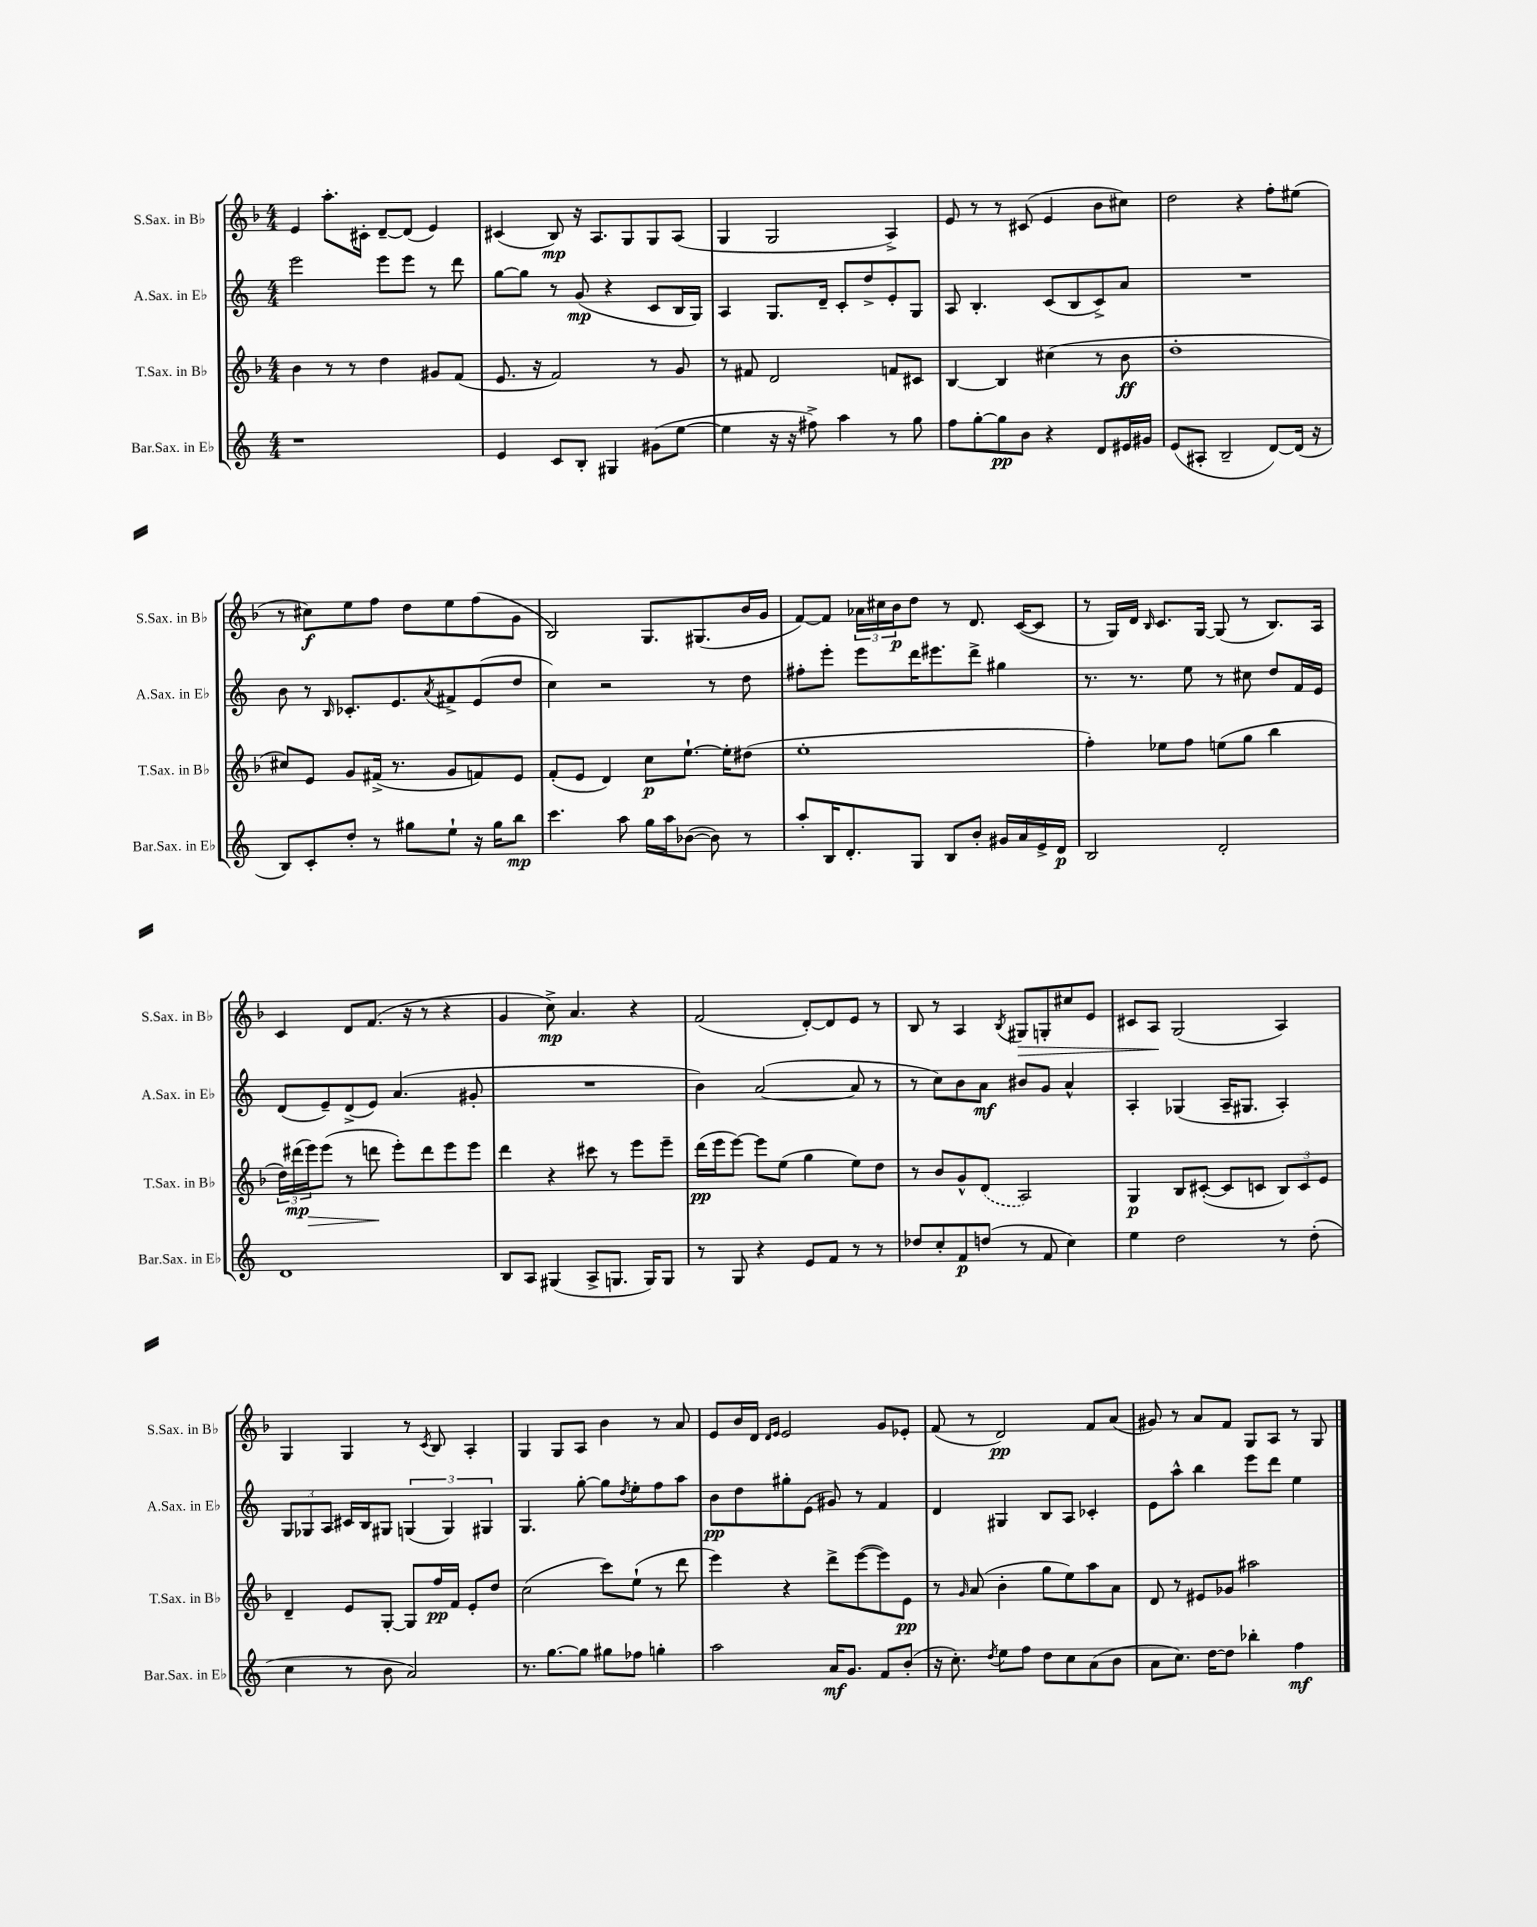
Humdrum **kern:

**kern	**kern	**kern	**kern
*staff4	*staff3	*staff2	*staff1
*clefG2	*clefG2	*clefG2	*clefG2
*k[]	*k[b-]	*k[]	*k[b-]
*M4/4	*M4/4	*M4/4	*M4/4
1r	4b-\	2eee\	4e/
.	8r	.	8.aa'\L
.	8r	.	.
.	.	.	16c#'\Jk
.	4dd\	8eee\L	[8d~/L
.	.	8eee\J	(8d/]J
.	8g#/L	8r	4e/)
.	(8f/J	8ddd\	.
=	=	=	=
4e/	8.e/	[8gg\L	(4c#/
.	.	8gg\]J	.
.	16r	.	.
8c/L	2f/)	8r	8B-/)
8B'/J	.	(8g/	16r
.	.	.	8.A/L
4G#/	.	4r	.
.	.	.	8G/
(8g#\L	8r	8c/L	8G/
[8ee\J	8g/	16B/L	(8A/J
.	.	16G/JJ)	.
=	=	=	=
4ee\]	8r	4A/	4G/
.	8f#/	.	.
16r	2d/	8.G/L	2G/
16r	.	.	.
8ff#^\)	.	.	.
.	.	16d~/Jk	.
4aa\	.	8c'/L	.
.	.	8dd^/	.
8r	8f/L	8e'/	4A^/)
8gg\	8c#/J	8G/J	.
=	=	=	=
8ff\L	[4B-/	8A/	8e/
[8gg'\	.	4.B'/	8r
8gg\]	4B-/]	.	8r
8b\J	.	.	(8c#/
4r	(4cc#\	(8c/L	4e/
.	.	8B/	.
8d/L	8r	8c^/)	8b-\L
16e#/L	8b-\	8a/J	8cc#\J)
16g#/JJ	.	.	.
=	=	=	=
(8e/L	1dd'	1r	2dd\
8A#'/J	.	.	.
2B~/	.	.	.
.	.	.	4r
[8d/L)	.	.	8ff'\L
(16d/]Jk	.	.	(8ee#\J
16r	.	.	.
=	=	=	=
8B/L)	8cc#/L)	8b\	8r
8c'/	8e/J	8r	8cc#\L)
.	.	16qqB/	.
8dd'/J	8g/L	8.c-'/L	8ee\
8r	(16f#^/Jk	.	8ff\J
.	8.r	8.e/	.
8gg#\L	.	.	8dd\L
.	.	8qa/	.
8ee`\J	8g/L	8f#^/	8ee\
16r	8f/)	(8e/	(8ff\
16gg#\LK	.	.	.
8bb\J	8e/J	8dd/J	8g\J
=	=	=	=
4.ccc\	(8f'/L	4cc\)	2B-/)
.	8e/J	.	.
.	4d/)	2r	.
8aa\	.	.	.
16gg\LL	8cc\L	.	8.G/L
16aa\J	.	.	.
([8b-\J	[8.ee`\J	.	.
.	.	.	(8.G#/
8b-\])	.	8r	.
.	16ee'\]LK	.	.
8r	(8dd#\J	8dd\	16b-/L
.	.	.	16g/JJ
=	=	=	=
8aa'/L	1ee'	8ff#'\L	[8f/L)
16B/K	.	8eee'\J	8f/]J
8.d'/	.	.	.
.	.	8eee\L	24a-\LL
.	.	.	24cc#\
.	.	.	24b-\J
8G/J	.	16ddd\K	8dd\J
.	.	8.eee#\	.
8B/L	.	.	8r
8b'/J	.	8ddd^\J	8.d/
16g#/LL	.	4gg#\	.
16a/	.	.	([16c/LK
16e^/	.	.	8c/]J
16d/JJ	.	.	.
=	=	=	=
2B/	4ff'\)	8.r	8r
.	.	.	16G/LL)
.	.	8.r	16d/JJ
.	.	.	16qqB-/
.	8ee-\L	.	8.c/L
.	8ff\J	8ee\	.
.	.	.	[16G/Jk
2d'/	(8ee\L	8r	(8G/]
.	8gg\J	8cc#\	8r
.	4bb-\	8dd/L	8.B-/L)
.	.	16f/L	.
.	.	16e/JJ	16A/Jk
=	=	=	=
1d	24dd\LL)	(8d/L	4c/
.	(24ddd#\	.	.
.	24eee\J)	.	.
.	(8eee\J	8e~/)	.
.	8r	(8d^/	8d/L
.	8ddd\	8e/J)	(8.f/J
.	8eee'\L)	(4.a/	.
.	.	.	16r
.	8ddd\	.	8r
.	8eee\	.	4r
.	8eee\J	8g#'/	.
=	=	=	=
8B/L	4ddd\	1r	4g/
8A/J	.	.	.
(4G#/	4r	.	8cc^\)
.	.	.	4.a/
8A^/L	8ccc#\	.	.
8.G/J	8r	.	.
.	8eee\L	.	4r
16G/LK)	.	.	.
8G/J	8eee~\J	.	.
=	=	=	=
8r	(16ddd\LL	4b\)	(2f/
.	16eee\J	.	.
8G/	[8eee\J)	.	.
4r	8eee\]L	([2a/	.
.	(8ee\J	.	.
8e/L	4gg\	.	[8d'/L)
8f/J	.	.	8d/]
8r	8ee\L)	8a/]	8e/J
8r	8dd\J	8r	8r
=	=	=	=
8dd-/L	8r	8r	8B-/
8cc'/	8b-/L	8cc\L)	8r
8f/	8g^^/	8b\	4A/
(8dd/J	(8d/J	8a\J	.
.	.	.	8qB-/
8r	2A/)	8b#/L	8G#/L
8f/	.	8g/J	8G'/
4cc\)	.	4a^^/	8cc#/
.	.	.	8e/J
=	=	=	=
4ee\	4G/	4A'/	8c#/L
.	.	.	8A/J
2dd\	8B-/L	(4G-/	(2G/
.	([8c#'/J	.	.
.	8c#/]L	16A~/LK	.
.	.	8.G#/J	.
.	8c/J	.	.
8r	12B-/L)	4A'/)	4A/)
.	12c/	.	.
(8dd'\	.	.	.
.	12e/J	.	.
=	=	=	=
4cc\	4d~/	12G/L	4G/
.	.	12G-/	.
.	.	12A/J	.
8r	8e/L	16c#/LL	4G/
.	.	16B/J	.
8b\	[8G'/J	8G#/J	.
2a/)	8G/]L	(6G/	8r
.	.	.	8qc/
.	16ff/L	.	8B-/
.	.	6G/)	.
.	16f/JJ	.	.
.	8e'/L	.	4A'/
.	.	6G#/	.
.	8dd/J	.	.
=	=	=	=
8.r	(2cc\	4.G/	4G/
[8.gg\L	.	.	.
.	.	.	8G/L
8gg\]J	.	[8gg'\	8A/J
8gg#\L	8ccc\L)	8gg\]L	4b-\
.	.	8qdd/	.
8ff-\J	(8ee`\J	8ee'\	.
4gg'\	8r	8ff\	8r
.	8ddd\	8aa\J	8a/
=	=	=	=
2aa\	4eee\)	8b\L	8e/L
.	.	8dd\	16b-/L
.	.	.	16d/JJ
.	.	.	16qqd/LL
.	.	.	16qqe/JJ
.	4r	8gg#'\	2e/
.	.	(8e\J	.
16a/LK	8ddd^\L	8g#/)	.
8.g/J	.	.	.
.	([8eee\	8r	.
8f/L	8eee\])	4f/	8g/L
(8b'/J	8e\J	.	8e-'/J
=	=	=	=
16r	8r	4d/	(8f/
8.cc'\)	.	.	.
.	16qqg/	.	.
.	(8a/	.	8r
8qdd/	.	.	.
8ee\L	4b-'\	4G#/	2d/)
8ff\J	.	.	.
8dd\L	8gg\L	8B/L	.
8cc\	8ee\)	8A/J	.
(8a\	8aa\	4c-'/	8f/L
8b\J	8a\J	.	(8a/J
=	=	=	=
8a\L	8d/	8e\L	8g#/)
8.cc\J)	8r	8aa^^\J	8r
.	8e#/L	4bb\	8a/L
[16dd\LK	.	.	.
8dd\]J	8g-/J	.	8f/J
4bb-'\	2aa#\	8eee\L	8G/L
.	.	8ddd\J	8A/J
4ff\	.	4ee\	8r
.	.	.	8G/
==	==	==	==
*-	*-	*-	*-
